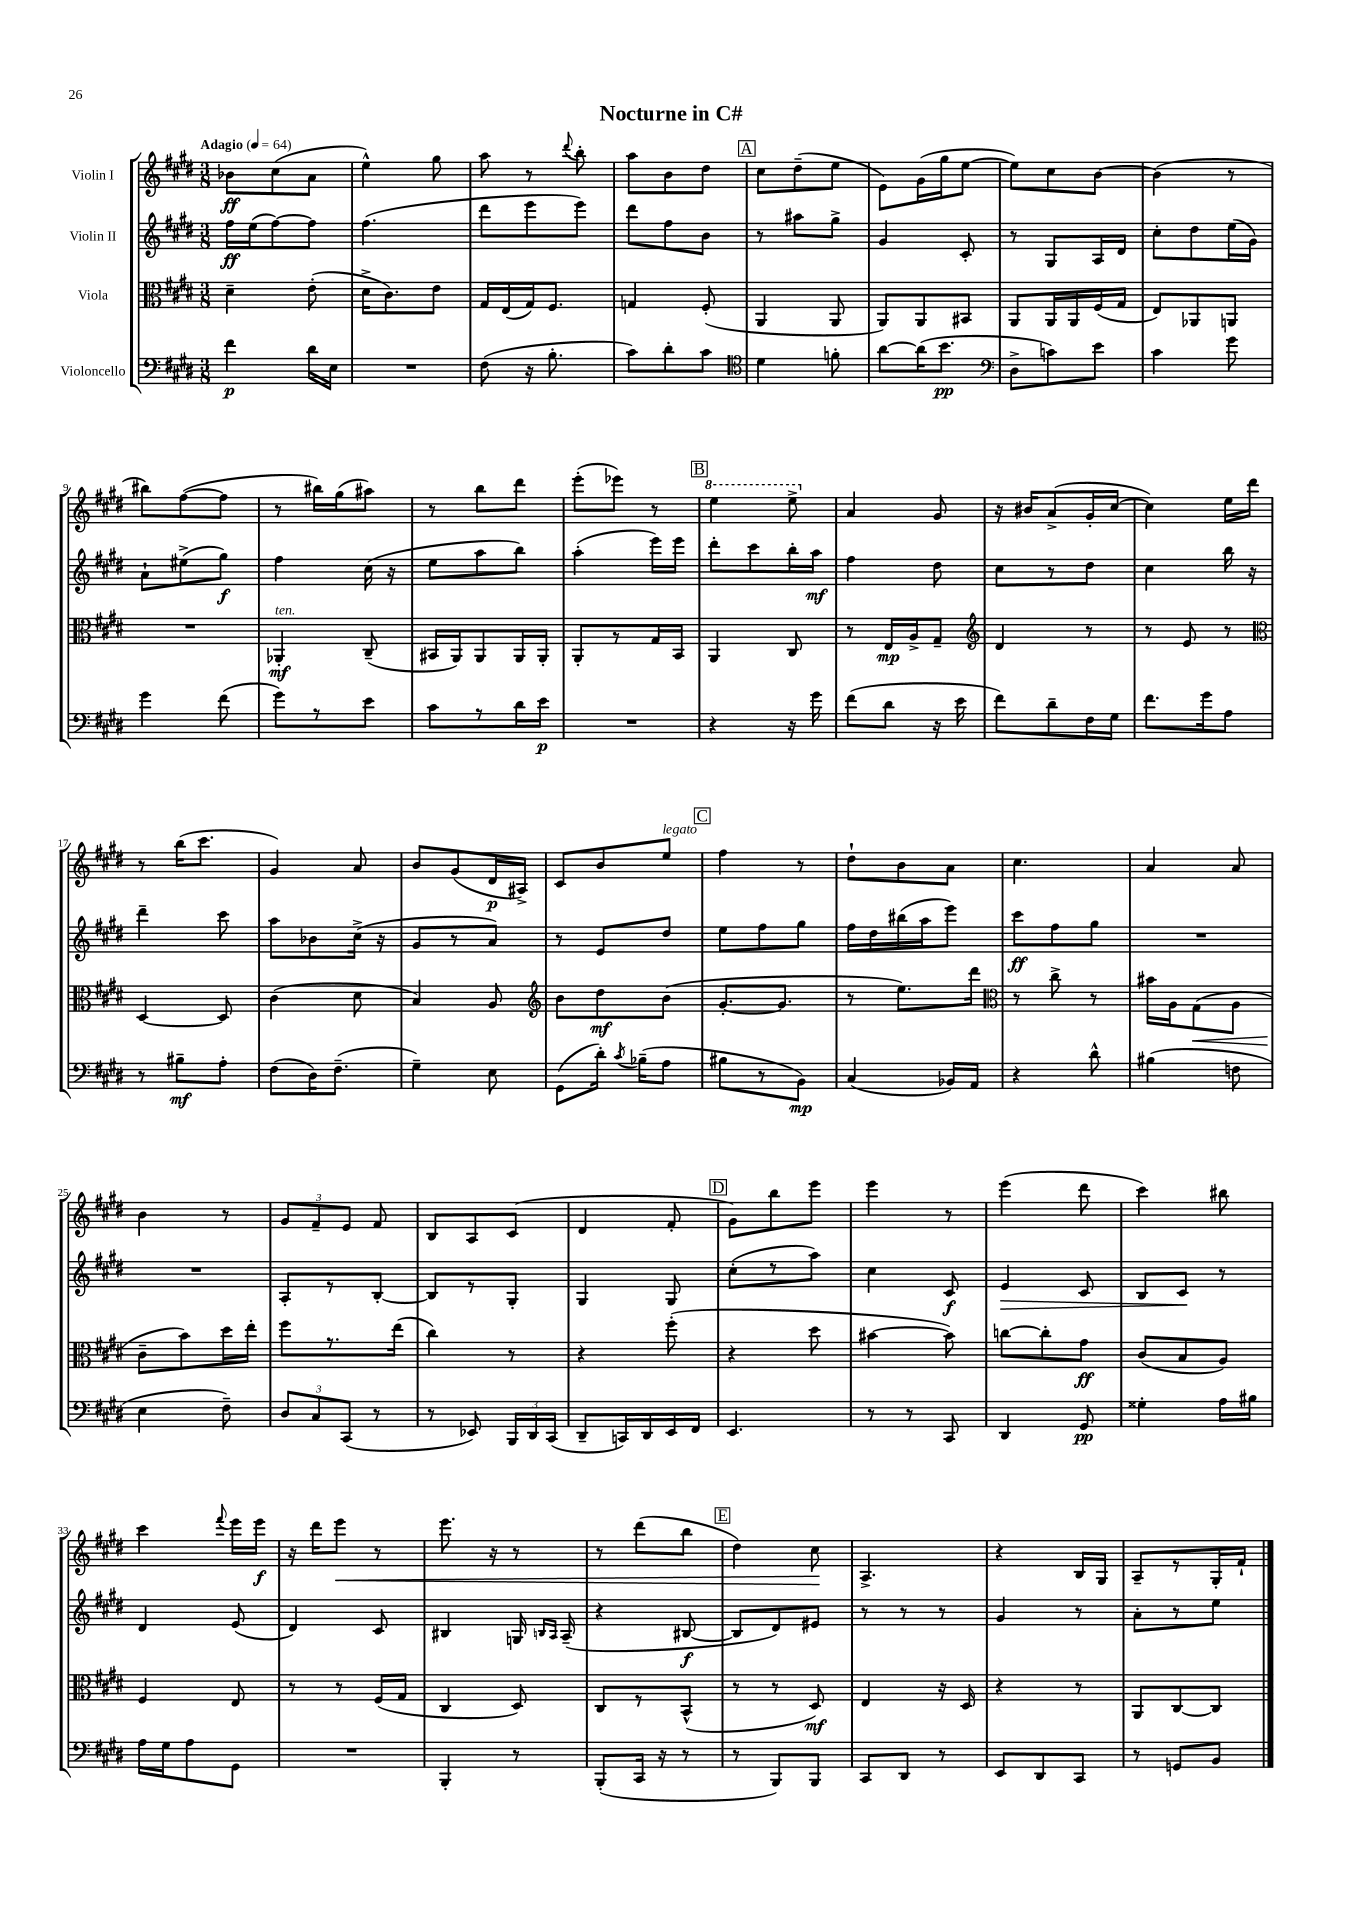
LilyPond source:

\header { title = "Nocturne in C#" }
<<
\new StaffGroup <<
\new Staff = "s0" \with { instrumentName = "Violin I" } {
    \clef treble \key e \major \numericTimeSignature \time 3/8 \tempo "Adagio" 4 = 64
    \autoBeamOff bes'8[\ff cis''8( a'8] |
    e''4-^) gis''8 |
    a''8 r8 \appoggiatura { dis'''8 } b''8-. |
    a''8[ b'8 dis''8] |
    \mark \markup { \box "A" } cis''8[ dis''8--( e''8] |
    e'8[) gis'16( gis''16 e''8]~ |
    e''8[) cis''8 b'8]~ |
    b'4( r8 |
    bis''8[) fis''8~( fis''8] |
    r8 bis''16[) gis''16( ais''8]) |
    r8 b''8[ dis'''8] |
    e'''8[-.( ees'''8]) r8 |
    \mark \markup { \box "B" } \ottava #1 e'''4 e'''8-> \ottava #0 |
    a'4 gis'8 |
    r16 bis'16[ a'8->( gis'16-. cis''16]~ |
    cis''4) e''16[ dis'''16] |
    r8 b''16[( cis'''8.] |
    gis'4) a'8 |
    b'8[ gis'8( dis'16\p ais16]->) |
    cis'8[ b'8 e''8]^\markup { \italic "legato" } |
    \mark \markup { \box "C" } fis''4 r8 |
    dis''8[-! b'8 a'8] |
    cis''4. |
    a'4 a'8 |
    b'4 r8 |
    \tuplet 3/2 { gis'8[ fis'8-- e'8] } fis'8 |
    b8[ a8 cis'8]( |
    dis'4 fis'8-. |
    \mark \markup { \box "D" } gis'8[) b''8 e'''8] |
    e'''4 r8 |
    e'''4( dis'''8 |
    cis'''4) bis''8 |
    cis'''4 \appoggiatura { fis'''8 } e'''16[ e'''16]\f |
    r16 dis'''16[ e'''8]\< r8 |
    e'''8. r16 r8 |
    r8 dis'''8[( b''8] |
    \mark \markup { \box "E" } dis''4) cis''8\! |
    a4.-> |
    r4 b16[ gis16] |
    a8[-- r8 gis16-. fis'16]-! \bar "|." |
}
\new Staff = "s1" \with { instrumentName = "Violin II" } {
    \clef treble \key e \major \numericTimeSignature \time 3/8
    \autoBeamOff fis''16[\ff e''16( fis''8~) fis''8] |
    fis''4.( |
    dis'''8[ e'''8 e'''8]) |
    dis'''8[ fis''8 b'8] |
    \mark \markup { \box "A" } r8 ais''8[ gis''8]-> |
    gis'4 cis'8-. |
    r8 gis8[ a16 dis'16] |
    cis''8[-. dis''8 e''16( gis'16]) |
    a'8[-! eis''8->( gis''8]\f) |
    fis''4 cis''16( r16 |
    e''8[ a''8 b''8]) |
    a''4-.( e'''16[) e'''16] |
    \mark \markup { \box "B" } dis'''8[-. cis'''8 b''16-. a''16]\mf |
    fis''4 dis''8 |
    cis''8[ r8 dis''8] |
    cis''4 b''16 r16 |
    dis'''4-- cis'''8 |
    a''8[ bes'8 cis''16]->( r16 |
    gis'8[ r8 a'8]) |
    r8 e'8[ dis''8] |
    \mark \markup { \box "C" } e''8[ fis''8 gis''8] |
    fis''16[ dis''16 bis''16( a''16 e'''8]) |
    cis'''8[\ff fis''8 gis''8] |
    R4. |
    R4. |
    a8[-. r8 b8]~-. |
    b8[ r8 gis8]-. |
    gis4 gis8 |
    \mark \markup { \box "D" } cis''8[-.( r8 a''8]) |
    cis''4 cis'8\f |
    e'4\> cis'8 |
    b8[ cis'8]\! r8 |
    dis'4 e'8( |
    dis'4) cis'8 |
    bis4 g16 \grace { b16[ a16] } a16--( |
    r4 bis8~\f |
    \mark \markup { \box "E" } bis8[ dis'8) eis'8] |
    r8 r8 r8 |
    gis'4 r8 |
    a'8[-. r8 e''8] \bar "|." |
}
\new Staff = "s2" \with { instrumentName = "Viola" } {
    \clef alto \key e \major \numericTimeSignature \time 3/8
    \autoBeamOff dis'4-- e'8-.( |
    dis'16[-> cis'8.) e'8] |
    gis16[ e16( gis16) fis8.] |
    g4 fis8-.( |
    \mark \markup { \box "A" } a,4 a,8 |
    a,8[) a,8 bis,8] |
    a,8[ a,16 a,16 fis16( gis16] |
    e8[) aes,8 a,8] |
    R4. |
    aes,4-.\mf^\markup { \italic "ten." } cis8--( |
    bis,16[ a,16) a,8 a,16 a,16]-. |
    a,8[-. r8 gis16 b,16] |
    \mark \markup { \box "B" } a,4 cis8 |
    r8 e16[\mp a16-> gis8]-- |
    \clef treble dis'4 r8 |
    r8 e'8 r8 |
    \clef alto dis4~ dis8 |
    cis'4( dis'8 |
    b4) a8 |
    \clef treble b'8[ dis''8\mf b'8]( |
    \mark \markup { \box "C" } gis'8.[~-. gis'8.] |
    r8 e''8.[) dis'''16] |
    \clef alto r8 cis''8-> r8 |
    bis'16[ a16 gis8\<( a8] |
    cis'8[--\! b'8) dis''16 e''16]-. |
    fis''8[ r8. e''16]( |
    cis''4) r8 |
    r4 fis''8-.( |
    \mark \markup { \box "D" } r4 dis''8 |
    bis'4~ bis'8) |
    c''8[~ c''8-. gis'8]\ff |
    cis'8[( b8 a8]) |
    fis4 e8 |
    r8 r8 fis16[( gis16] |
    cis4 dis8) |
    cis8[ r8 b,8]-^( |
    \mark \markup { \box "E" } r8 r8 dis8\mf) |
    e4 r16 dis16 |
    r4 r8 |
    a,8[ cis8~ cis8] \bar "|." |
}
\new Staff = "s3" \with { instrumentName = "Violoncello" } {
    \clef bass \key e \major \numericTimeSignature \time 3/8
    \autoBeamOff fis'4\p dis'16[ e16] |
    R4. |
    fis8( r16 b8.-. |
    cis'8[) dis'8-. cis'8] |
    \mark \markup { \box "A" } \clef tenor dis'4 f'8-. |
    a'8[~ a'16( b'8.]\pp |
    \clef bass dis8[-> c'8) e'8] |
    cis'4 gis'8 |
    gis'4 fis'8( |
    gis'8[) r8 e'8] |
    cis'8[ r8 dis'16 e'16]\p |
    R4. |
    \mark \markup { \box "B" } r4 r16 gis'16 |
    fis'8[( dis'8] r16 e'16 |
    fis'8[) dis'8-- fis16 gis16] |
    fis'8.[ gis'16 a8] |
    r8 bis8[--\mf a8]-. |
    fis8[( dis16) fis8.]--( |
    gis4--) e8 |
    gis,8[( dis'16]-.) \acciaccatura { cis'8 } bes16[--( a8] |
    \mark \markup { \box "C" } bis8[ r8 b,8]\mp) |
    cis4( bes,16[) a,16] |
    r4 dis'8-^ |
    bis4( f8 |
    e4 fis8--) |
    \tuplet 3/2 { dis8[ cis8 cis,8]( } r8 |
    r8 ees,8) \tuplet 3/2 { b,,16[ dis,16 cis,16]( } |
    dis,8[-- c,16) dis,16 e,16 fis,16] |
    \mark \markup { \box "D" } e,4. |
    r8 r8 cis,8 |
    dis,4 gis,8\pp |
    gisis4-. a16[ bis16] |
    a16[ gis16 a8 gis,8] |
    R4. |
    b,,4-. r8 |
    b,,8[-.( cis,16] r16 r8 |
    \mark \markup { \box "E" } r8 b,,8[) b,,8] |
    cis,8[ dis,8] r8 |
    e,8[ dis,8 cis,8] |
    r8 g,8[ b,8] \bar "|." |
}
>>
>>
